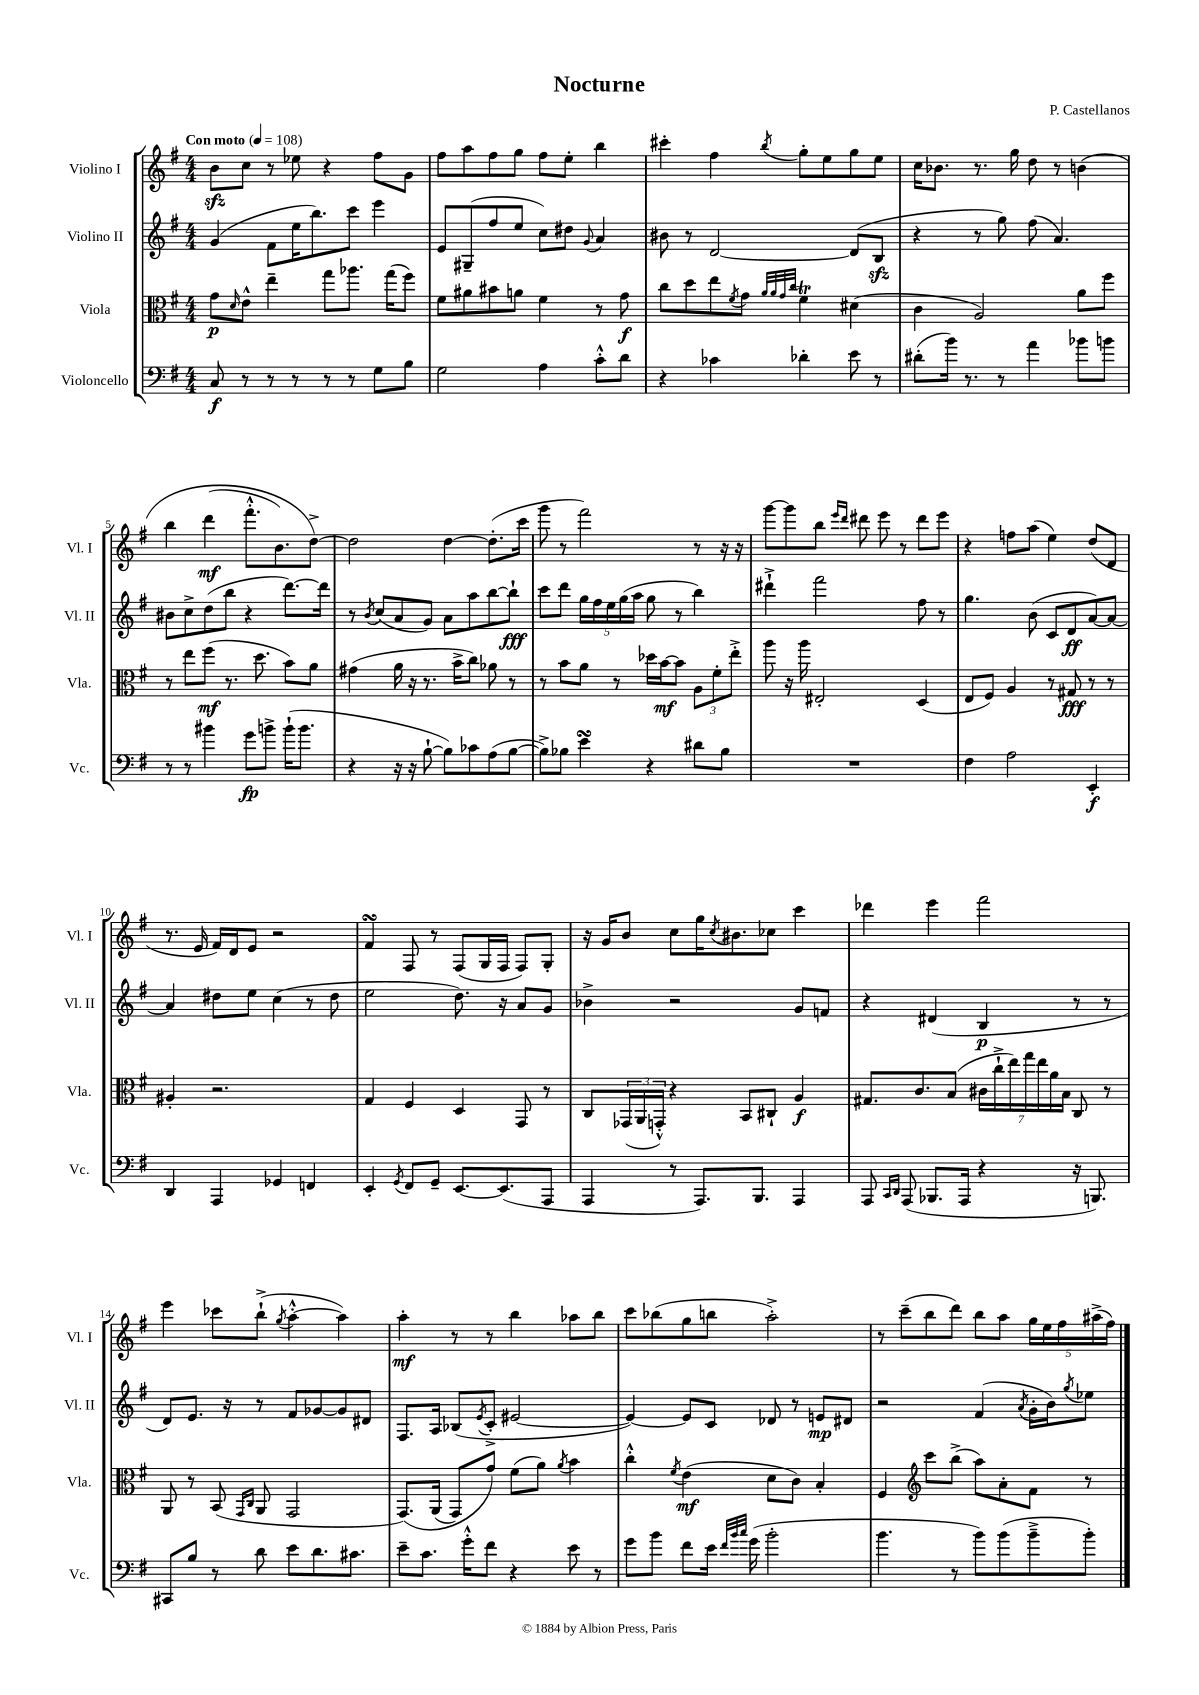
\header { title = "Nocturne" composer = "P. Castellanos" }
<<
\new StaffGroup <<
\new Staff = "s0" \with { instrumentName = "Violino I" shortInstrumentName = "Vl. I" } {
    \clef treble \key g \major \numericTimeSignature \time 4/4 \tempo "Con moto" 4 = 108
    b'8\sfz c''8 r8 ees''8 r4 fis''8 g'8 |
    fis''8 a''8 fis''8 g''8 fis''8 e''8-. b''4 |
    cis'''4-. fis''4 \acciaccatura { b''8 } g''8-. e''8 g''8 e''8 |
    c''16 bes'8. r8. g''16 d''8 r8 b'4\( |
    b''4 d'''4\mf( fis'''8.-.-^ b'8.) d''8~->\) |
    d''2 d''4~ d''8.-.( c'''16 |
    g'''8 r8 fis'''2) r8 r16 r16 |
    g'''8~ g'''8 b''8 \grace { e'''16 d'''16 } dis'''8 e'''8 r8 dis'''8 e'''8 |
    r4 f''8 a''8( e''4) d''8( d'8 |
    r8. e'16 fis'16) d'16 e'8 r2 |
    fis'4\turn fis8 r8 fis8( g16 fis16 fis8) g8-. |
    r16 g'16 b'8 c''8 g''16 \acciaccatura { c''8 } bis'8. ces''8 c'''4 |
    des'''4 e'''4 fis'''2 |
    e'''4 ces'''8 b''8-!->( \acciaccatura { g''8 } a''4~-.-^ a''4) |
    a''4-.\mf r8 r8 b''4 aes''8 b''8 |
    c'''8 bes''8( g''8 b''8 a''2-.->) |
    r8 c'''8--( b''8 d'''8) b''8 a''8 \tuplet 5/4 { g''16 e''16 fis''16 ais''16->( fis''16) } \bar "|." |
}
\new Staff = "s1" \with { instrumentName = "Violino II" shortInstrumentName = "Vl. II" } {
    \clef treble \key g \major \numericTimeSignature \time 4/4
    g'4( fis'8 e''16 b''8.) c'''8 e'''4 |
    e'8 gis8--( fis''8 e''8 c''8) dis''8 \appoggiatura { g'8 } a'4 |
    bis'8 r8 d'2~ d'8( b8\sfz |
    r4 r8 g''8) fis''8( a'4.) |
    bis'8 c''8-> d''8( b''8 r4 d'''8.~) d'''16 |
    r8 \acciaccatura { b'8 } c''8( a'8 g'8) a'8 a''8 b''8~ b''8-!\fff |
    c'''8 d'''8 \tuplet 5/4 { g''16 fis''16 e''16 g''16( a''16 } g''8 r8 b''4) |
    dis'''4-!-> fis'''2 fis''8 r8 |
    g''4. b'8( c'8 d'8\ff a'8~) a'8~ |
    a'4 dis''8 e''8 c''4( r8 dis''8 |
    e''2 d''8.) r16 a'8 g'8 |
    bes'4-> r2 g'8 f'8 |
    r4 dis'4( b4\p r8 r8 |
    d'8) e'8. r16 r8 fis'8 ges'8~ ges'8 dis'8 |
    fis8. a16 bes8( \acciaccatura { e'8 } c'8-.-> eis'2~ |
    eis'4~) eis'8 c'8 des'8 r8 e'8\mp dis'8 |
    r2 fis'4( \acciaccatura { a'8 } g'16-. b'16) \acciaccatura { g''8 } ees''8 \bar "|." |
}
\new Staff = "s2" \with { instrumentName = "Viola" shortInstrumentName = "Vla." } {
    \clef alto \key g \major \numericTimeSignature \time 4/4
    g'8\p \grace { d'16 } e'8-^ e''4-- g''8 aes''8. g''16( fis''8) |
    fis'8 ais'8 bis'8 a'8 fis'4 r8 g'8\f |
    c''8 d''8 e''8 \acciaccatura { fis'8 } g'8 \grace { a'32 a'32 g'32 c''32 } fis'4\trill dis'4( |
    c'4 a2) a'8 fis''8 |
    r8 e''8 fis''8\mf( r8. d''8. b'8) a'8 |
    gis'4( a'16 r16 r8. b'16-> c''8) aes'8 r8 |
    r8 b'8 a'8 r8 des''16 b'16~\mf b'8 \tuplet 3/2 { a8 fis'8-. e''8-.-> } |
    a''8 r16 a''16 eis2-. d4( |
    e8 fis8) a4 r8 gis8\fff r8 r8 |
    ais4-. r2. |
    g4 fis4 d4 g,8 r8 |
    c8 \tuplet 3/2 { ges,16( a,16 g,16-.-^) } r4 b,8 cis8-! a4\f |
    gis8. c'8. b8( \tuplet 7/4 { cis'16 c''16-!-> e''16) g''16 e''16 a'16 b16 } c8 r8 |
    a,8 r8 b,8( \grace { g,16 c16 } a,8 g,2 |
    g,8.)\( a,16( g,8) g'8\) fis'8( a'8) \acciaccatura { a'8 } b'4 |
    c''4-.-^ \acciaccatura { fis'8 } e'4\mf( d'8 c'8) b4-. |
    fis4 \clef treble c'''8 b''8->( a''8) a'8-. fis'8 r8 \bar "|." |
}
\new Staff = "s3" \with { instrumentName = "Violoncello" shortInstrumentName = "Vc." } {
    \clef bass \key g \major \numericTimeSignature \time 4/4
    c8\f r8 r8 r8 r8 r8 g8 b8 |
    g2 a4 c'8-.-^ d'8 |
    r4 ces'4 des'4-. e'8 r8 |
    dis'8-.( b'16) r8. r8 a'4 bes'8 b'8 |
    r8 r8 bis'4 g'8\fp b'8-> b'16-!( b'8. |
    r4 r16 r16 b8~-! b8) ces'8 a8( b8~ |
    b8->) bes8 e'4\turn r4 dis'8 bes8 |
    R1 |
    fis4 a2 e,4-.\f |
    d,4 a,,4 ges,4 f,4 |
    e,4-. \acciaccatura { g,8 } fis,8 g,8-- e,8.~ e,8.( a,,8 |
    a,,4 r8 a,,8.) b,,8. a,,4 |
    a,,8 \grace { c,16 d,16 } a,,8( bes,,8. a,,16 r4 r16 b,,8.) |
    cis,8 b8 r8 d'8 e'8 d'8. cis'8. |
    e'8-- c'8. g'16-.-^ fis'8 r4 e'8 r8 |
    g'8 b'8 fis'8 e'16 \grace { fis'32 b'32 c''32 } g'16( b'2-. |
    b'4. r8 b'8) b'8( b'8---> b'8-.) \bar "|." |
}
>>
>>
